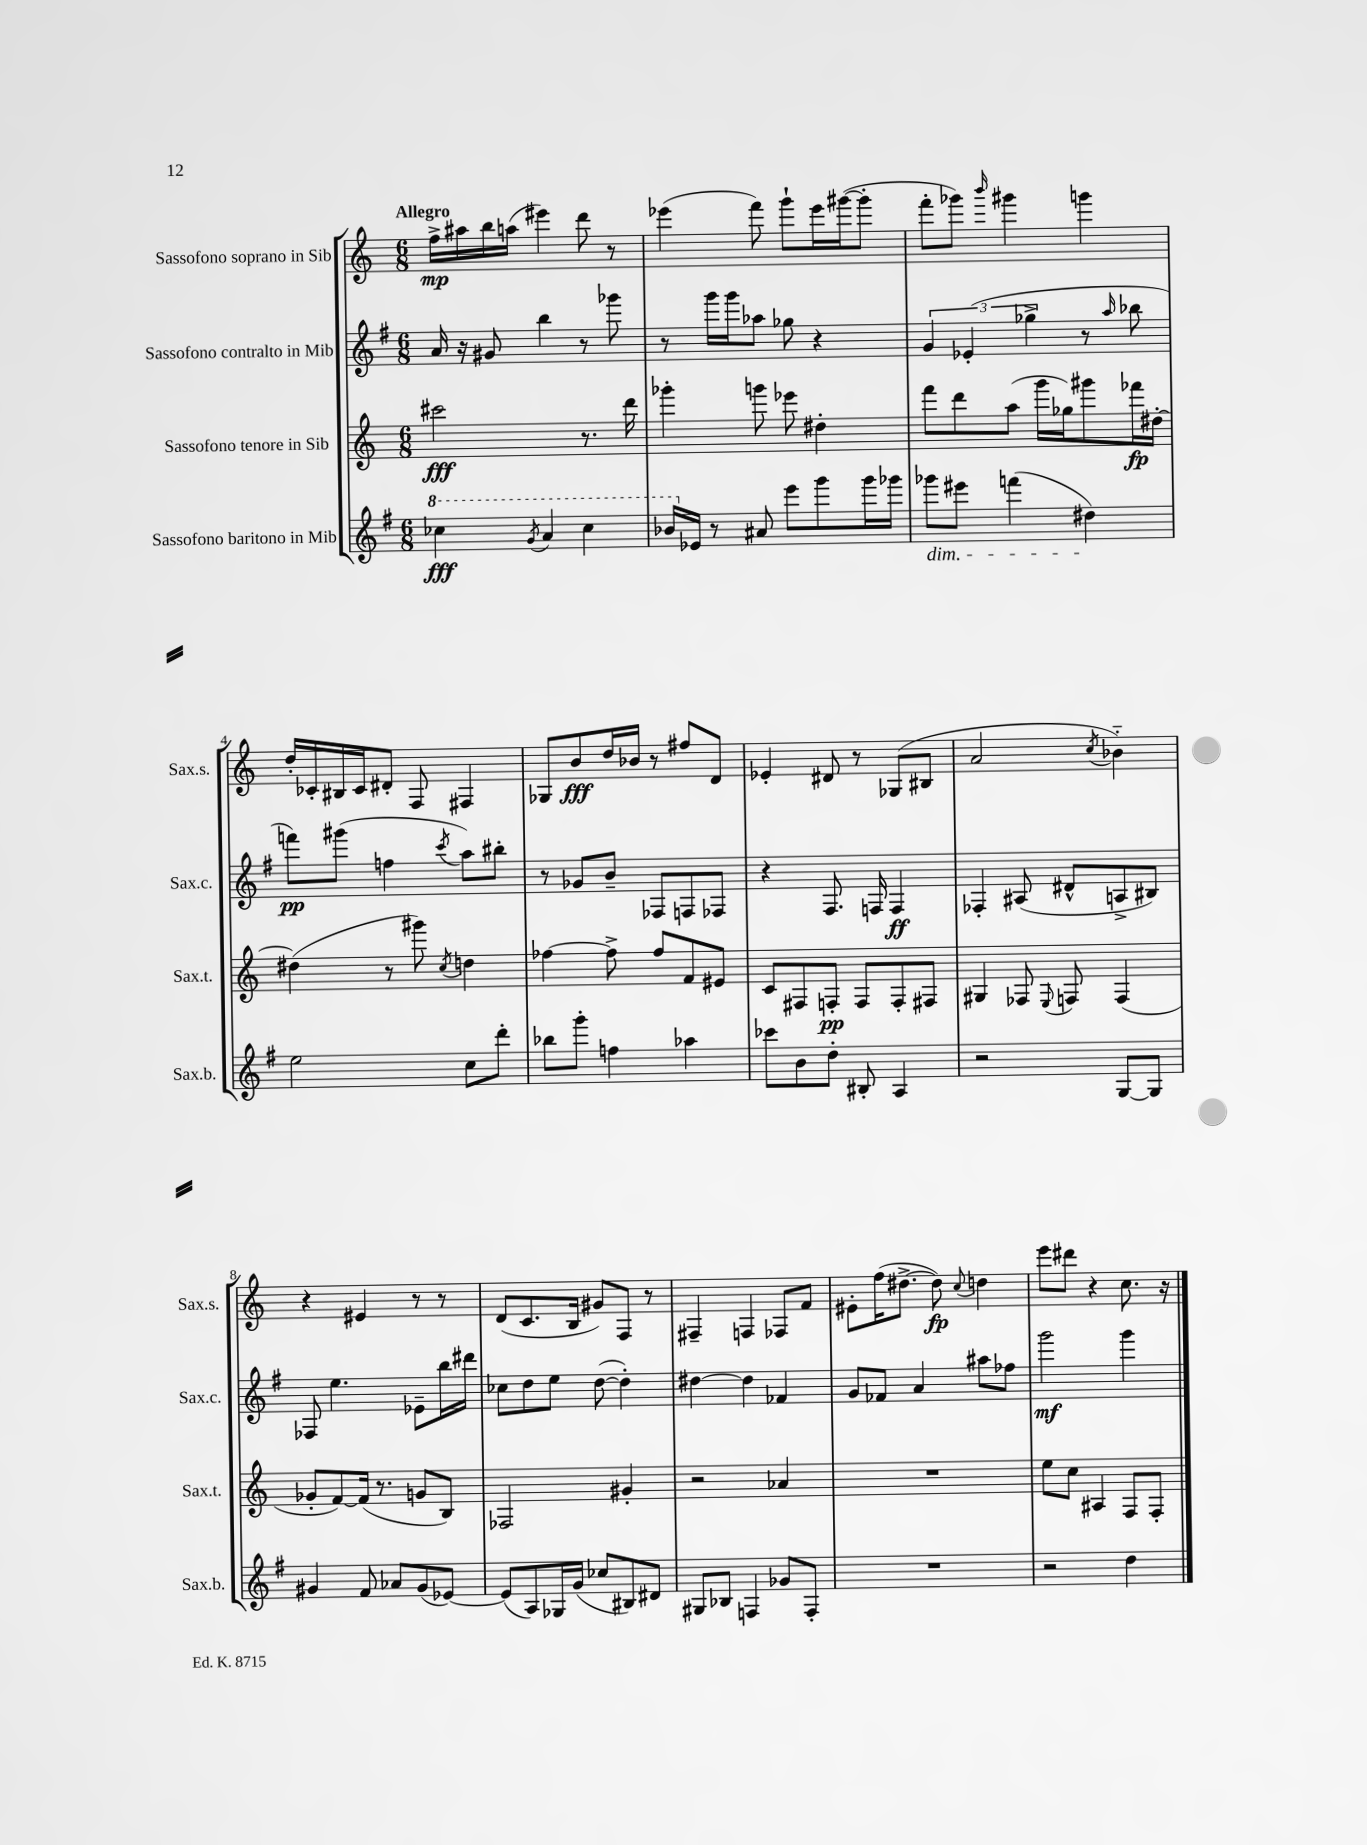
<<
\new StaffGroup <<
\new Staff = "s0" \with { instrumentName = "Sassofono soprano in Sib" shortInstrumentName = "Sax.s." } {
    \clef treble \key c \major \numericTimeSignature \time 6/8 \tempo "Allegro"
    f''16->\mp ais''16 b''16 a''16( eis'''4) d'''8 r8 |
    ees'''4( f'''8) g'''8-! ees'''16 gis'''16~( gis'''8-. |
    f'''8-. ges'''8) \grace { b'''16 } gis'''4 g'''4 |
    d''16-. ces'16-. bis16 ces'16 dis'8-. f8 fis4 |
    ges8 b'8\fff d''16 bes'16 r8 fis''8 d'8 |
    ees'4-. dis'8 r8 ges8( bis8 |
    a'2 \acciaccatura { c''8 } bes'4-_) |
    r4 eis'4 r8 r8 |
    d'8( c'8. b16 gis'8) f8 r8 |
    fis4-- f4 fes8 f'8 |
    eis'8-. f''16( dis''8.~-> dis''8\fp) \appoggiatura { c''8 } d''4 |
    e'''8 dis'''8 r4 c''8. r16 \bar "|." |
}
\new Staff = "s1" \with { instrumentName = "Sassofono contralto in Mib" shortInstrumentName = "Sax.c." } {
    \clef treble \key g \major \numericTimeSignature \time 6/8
    a'16 r16 gis'8 b''4 r8 ges'''8 |
    r8 g'''16 g'''16 aes''8 ges''8 r4 |
    \tuplet 3/2 { g'4 ees'4-.( ges''4-> } r8 \grace { a''16 } bes''8 |
    f'''8\pp) gis'''8( f''4 \acciaccatura { c'''8 } a''8) bis''8-. |
    r8 ges'8 b'8-- fes8 f8 fes8 |
    r4 fis8. f16 f4\ff |
    fes4-. ais8( dis'8-^ a8-> bis8) |
    fes8 e''4. ees'8-- b''16 dis'''16 |
    ces''8 d''8 e''8 d''8~( d''4-.) |
    dis''4~ dis''4 fes'4 |
    g'8 fes'8 a'4 ais''8 fes''8 |
    g'''2\mf g'''4 \bar "|." |
}
\new Staff = "s2" \with { instrumentName = "Sassofono tenore in Sib" shortInstrumentName = "Sax.t." } {
    \clef treble \key c \major \numericTimeSignature \time 6/8
    cis'''2\fff r8. d'''16 |
    ges'''4-. g'''8 ees'''8 dis''4-. |
    f'''8 d'''8 a''8( g'''16 ges''16) gis'''8 fes'''16\fp dis''16~-. |
    dis''4( r8 gis'''8) \acciaccatura { c''8 } d''4 |
    fes''4~ fes''8-> fes''8 f'8 eis'8 |
    c'8 fis8 f8-.\pp f8 f8-. fis8 |
    gis4 fes8 \appoggiatura { e8 } f8 f4( |
    ges'8-. f'8~) f'16( r8. g'8 b8) |
    fes2 gis'4-. |
    r2 aes'4 |
    R2. |
    e''8 c''8 ais4 f8 f8-. \bar "|." |
}
\new Staff = "s3" \with { instrumentName = "Sassofono baritono in Mib" shortInstrumentName = "Sax.b." } {
    \clef treble \key g \major \numericTimeSignature \time 6/8
    \ottava #1 ces'''4\fff \acciaccatura { g''8 } a''4 ces'''4 |
    bes''16 \ottava #0 ees'16 r8 ais'8 e'''8 g'''8 g'''16 ges'''16 |
    ges'''8\dim eis'''8 f'''4( dis''4\!) |
    e''2 c''8 d'''8-. |
    bes''8 g'''8-. f''4 aes''4 |
    ces'''8 b'8 d''8-. bis8-. a4 |
    r2 g8~ g8 |
    gis'4 fis'8 aes'8 gis'8( ees'8~) |
    ees'8( a8) ges16 g'16( ces''8 bis8) dis'8 |
    gis8 bes8 f4 ges'8 f8-. |
    R2. |
    r2 d''4 \bar "|." |
}
>>
>>
